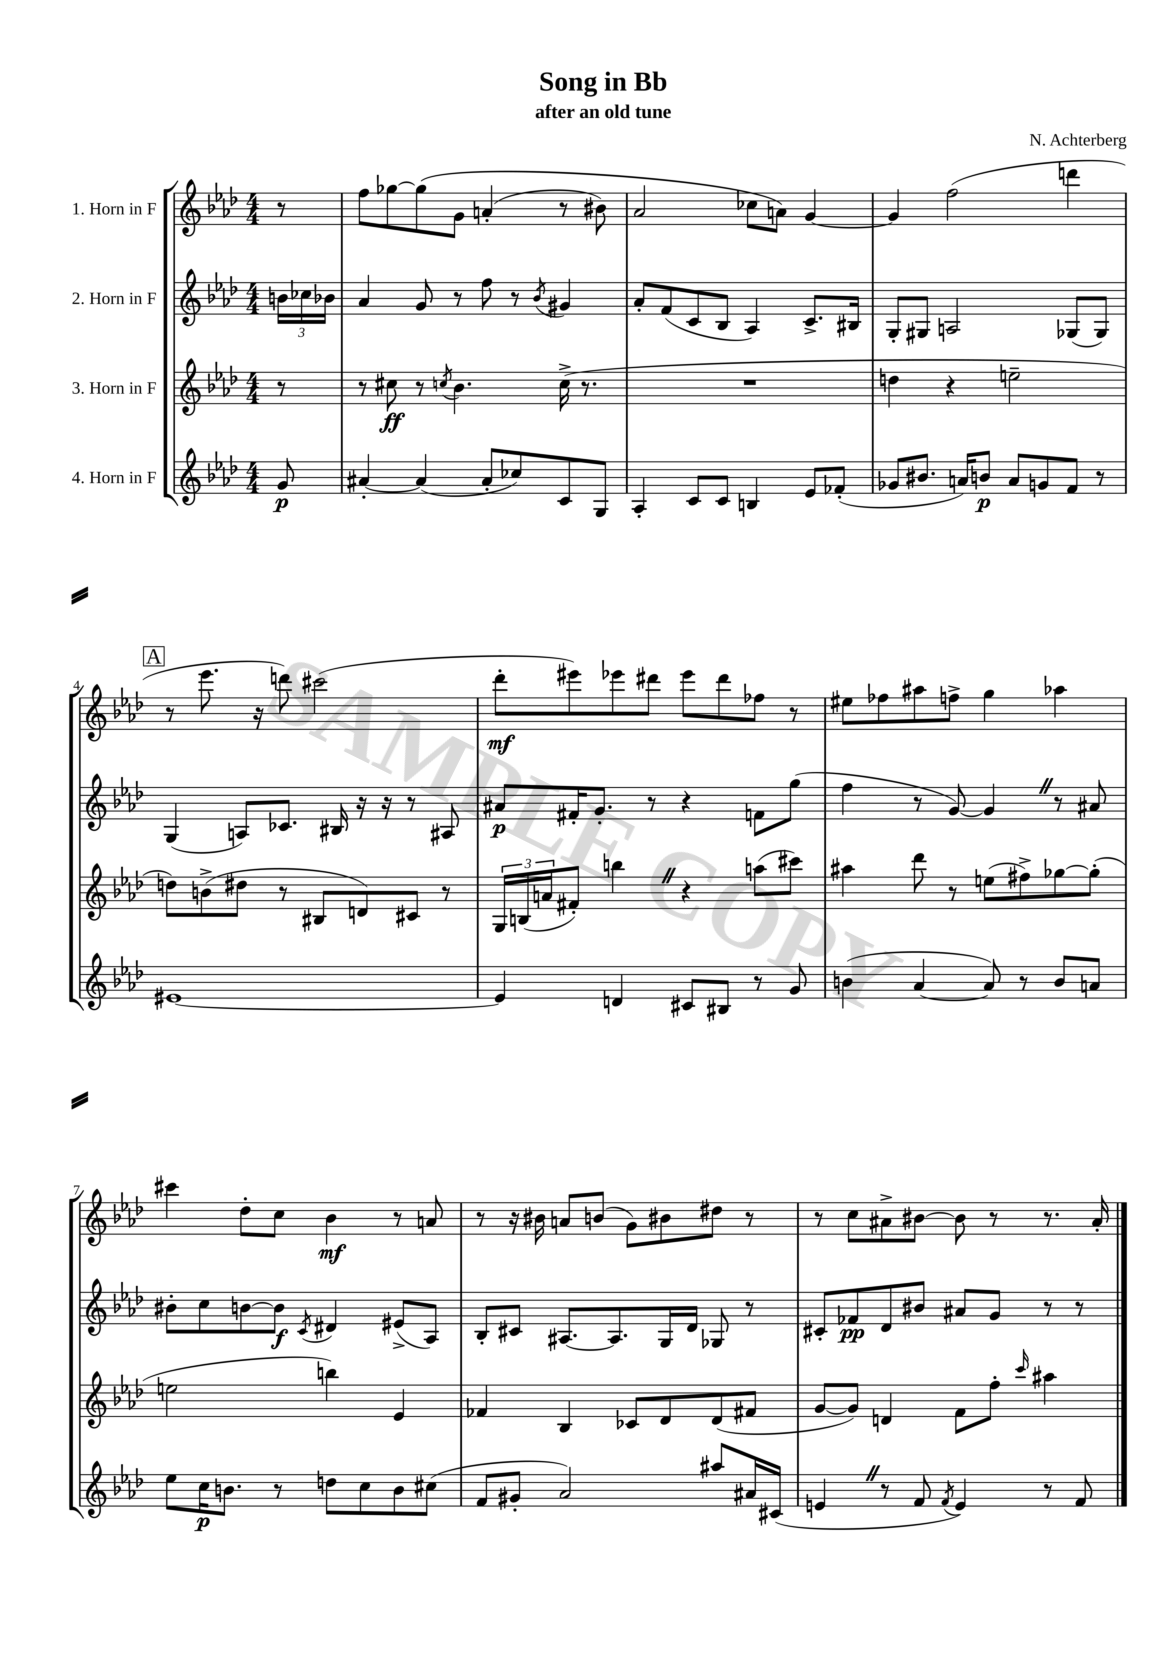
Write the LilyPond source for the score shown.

\header { title = "Song in Bb" composer = "N. Achterberg" subtitle = "after an old tune" }
<<
\new StaffGroup <<
\new Staff = "s0" \with { instrumentName = "1. Horn in F" } {
    \clef treble \key aes \major \numericTimeSignature \time 4/4 \partial 8
    r8 |
    f''8 ges''8~ ges''8\( g'8 a'4-.( r8 bis'8) |
    aes'2 ces''8 a'8\) g'4~ |
    g'4 f''2( d'''4 |
    \mark \markup { \box "A" } r8 ees'''8. r16 d'''8) cis'''2( |
    des'''8-.\mf eis'''8) ees'''8 dis'''8 ees'''8 dis'''8 fes''8 r8 |
    eis''8 fes''8 ais''8 f''8-> g''4 aes''4 |
    cis'''4 des''8-. c''8 bes'4\mf r8 a'8 |
    r8 r16 bis'16 a'8 b'8( g'8) bis'8 dis''8 r8 |
    r8 c''8 ais'8-> bis'8~ bis'8 r8 r8. ais'16-. \bar "|." |
}
\new Staff = "s1" \with { instrumentName = "2. Horn in F" } {
    \clef treble \key aes \major \numericTimeSignature \time 4/4 \partial 8
    \tuplet 3/2 { b'16 ces''16 bes'16 } |
    aes'4 g'8 r8 f''8 r8 \acciaccatura { bes'8 } gis'4 |
    aes'8-. f'8( c'8 bes8 aes4) c'8.-> bis16 |
    g8-. gis8 a2 ges8( ges8) |
    \mark \markup { \box "A" } g4( a8) ces'8. bis16 r16 r16 r8 ais8 |
    ais'8\p fis'16-. g'8.-. r8 r4 f'8 g''8( |
    f''4 r8 g'8~) g'4 \once \override BreathingSign.text = \markup { \musicglyph "scripts.caesura.straight" } \breathe r8 ais'8 |
    bis'8-. c''8 b'8~ b'8\f \acciaccatura { c'8 } dis'4 eis'8->( aes8) |
    bes8-. cis'8 ais8.~ ais8. g16 des'16 ges8 r8 |
    cis'8-. fes'8\pp des'8 bis'8 ais'8 g'8 r8 r8 \bar "|." |
}
\new Staff = "s2" \with { instrumentName = "3. Horn in F" } {
    \clef treble \key aes \major \numericTimeSignature \time 4/4 \partial 8
    r8 |
    r8 cis''8\ff r8 \acciaccatura { c''8 } bes'4. c''16->( r8. |
    R1 |
    d''4 r4 e''2-- |
    \mark \markup { \box "A" } d''8) b'8->( dis''8 r8 bis8 d'8) cis'8 r8 |
    \tuplet 3/2 { g16 b16( a'16 } fis'8-.) b''4 \once \override BreathingSign.text = \markup { \musicglyph "scripts.caesura.straight" } \breathe r4 a''8( cis'''8) |
    ais''4 des'''8 r8 e''8( fis''8->) ges''8~ ges''8-.( |
    e''2 b''4) ees'4 |
    fes'4 bes4 ces'8 des'8 des'8( fis'8 |
    g'8~ g'8) d'4 f'8 f''8-. \grace { c'''16 } ais''4 \bar "|." |
}
\new Staff = "s3" \with { instrumentName = "4. Horn in F" } {
    \clef treble \key aes \major \numericTimeSignature \time 4/4 \partial 8
    g'8\p |
    ais'4~-. ais'4( ais'8-. ces''8) c'8 g8 |
    aes4-. c'8 c'8 b4 ees'8 fes'8-.( |
    ges'8 bis'8. a'16) b'8\p a'8 g'8 f'8 r8 |
    \mark \markup { \box "A" } eis'1~ |
    eis'4 d'4 cis'8 bis8 r8 g'8 |
    b'4( aes'4~ aes'8) r8 b'8 a'8 |
    ees''8 c''16\p b'8. r8 d''8 c''8 b'8 cis''8( |
    f'8 gis'8-. aes'2) ais''8 ais'16 cis'16( |
    e'4 \once \override BreathingSign.text = \markup { \musicglyph "scripts.caesura.straight" } \breathe r8 f'8 \acciaccatura { f'8 } e'4) r8 f'8 \bar "|." |
}
>>
>>
